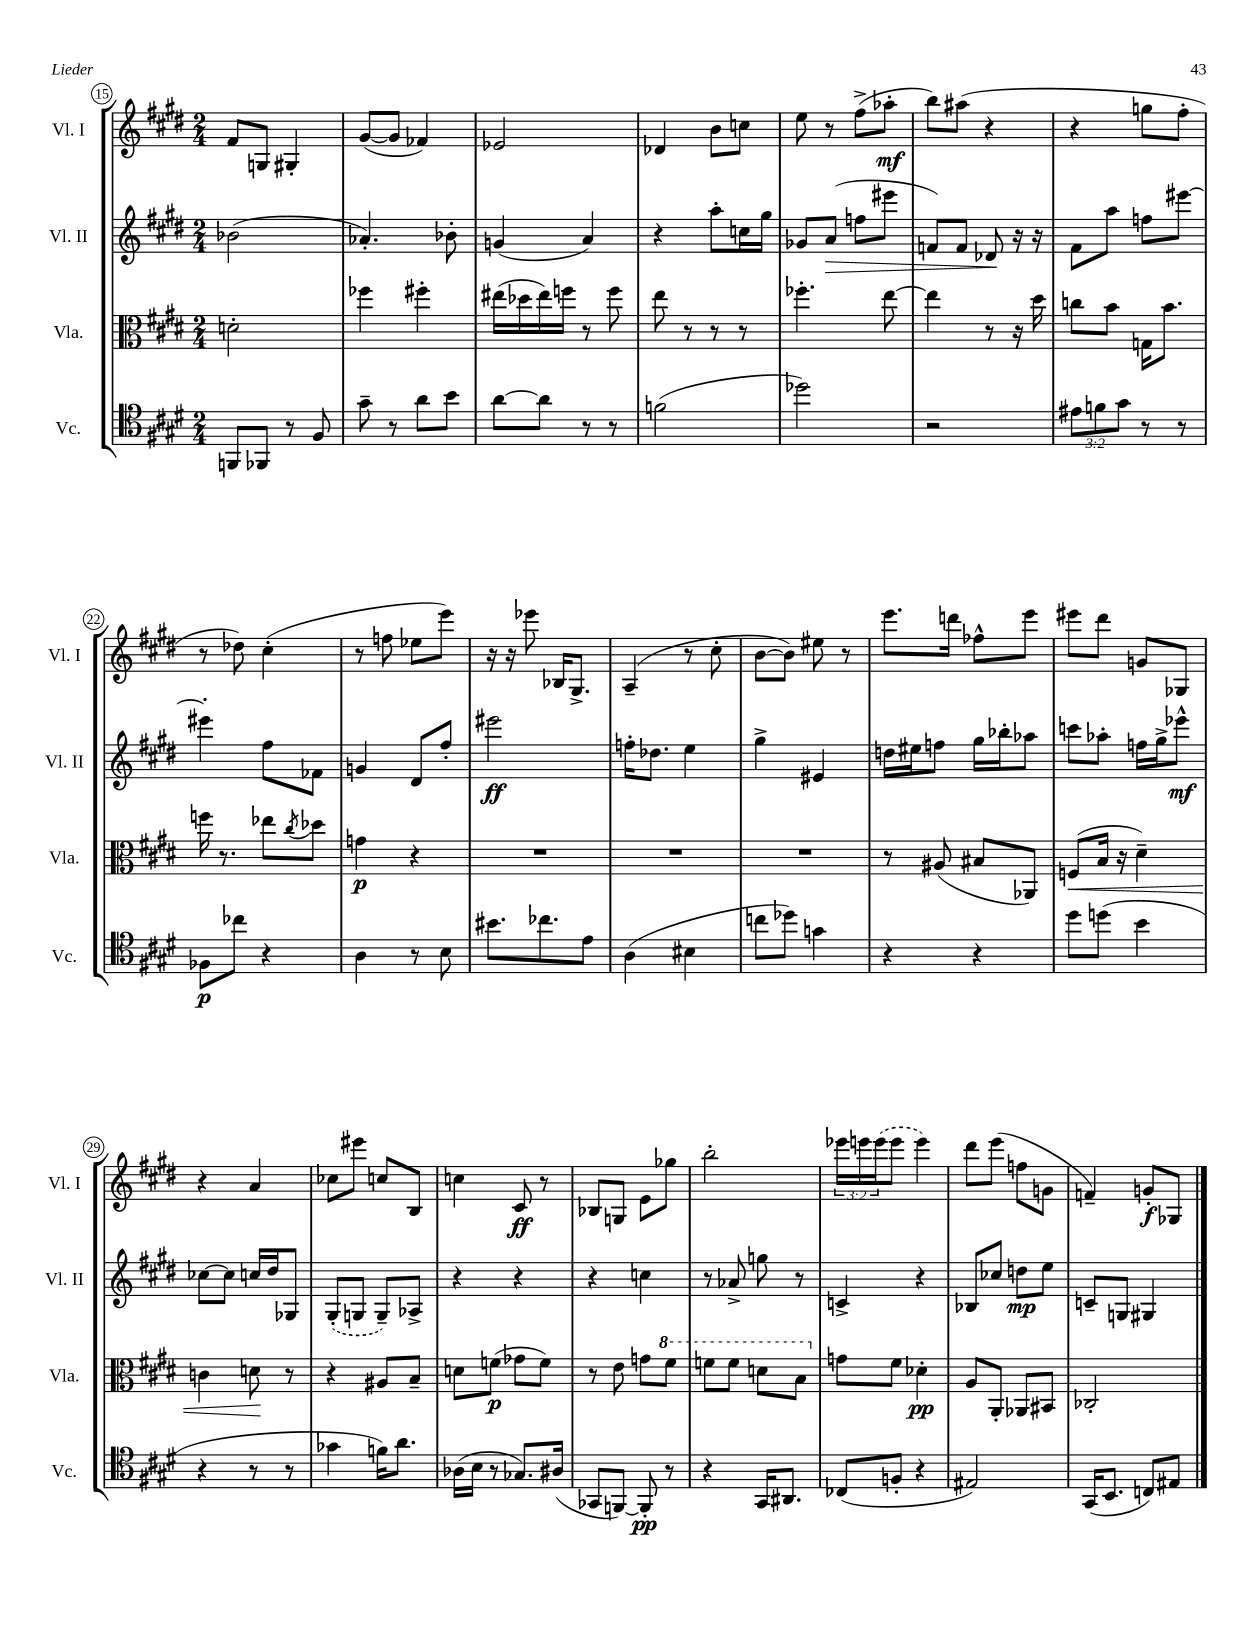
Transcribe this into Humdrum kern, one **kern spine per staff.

**kern	**dynam	**kern	**dynam	**kern	**dynam	**kern	**dynam
*part4	*part4	*part3	*part3	*part2	*part2	*part1	*part1
*staff4	*staff4	*staff3	*staff3	*staff2	*staff2	*staff1	*staff1
*I"Vc.	*	*I"Vla.	*	*I"Vl. II	*	*I"Vl. I	*
*I'Vc.	*	*I'Vla.	*	*I'Vl. II	*	*I'Vl. I	*
*clefC4	*	*clefC3	*	*clefG2	*	*clefG2	*
*k[f#c#g#d#]	*	*k[f#c#g#d#]	*	*k[f#c#g#d#]	*	*k[f#c#g#d#]	*
*M2/4	*	*M2/4	*	*M2/4	*	*M2/4	*
=15	=15	=15	=15	=15	=15	=15	=15
8FFn/L	.	2dn'\	.	(2b-X\	.	8f#/L	.
8FF-X/J	.	.	.	.	.	8Gn/J	.
8r	.	.	.	.	.	4G#X'/	.
8F#/	.	.	.	.	.	.	.
=16	=16	=16	=16	=16	=16	=16	=16
8g#~\	.	4ff-X\	.	4.a-X'/)	.	([8g#/L	.
8r	.	.	.	.	.	8g#/J]	.
8a\L	.	4ff#X'\	.	.	.	4f-X/)	.
8b\J	.	.	.	8b-X'\	.	.	.
=17	=17	=17	=17	=17	=17	=17	=17
[8a\L	.	(16ee#X\LL	.	(4gn/	.	2e-X/	.
.	.	16dd-X\	.	.	.	.	.
8a\J]	.	16ee#\)	.	.	.	.	.
.	.	16ffn\JJ	.	.	.	.	.
8r	.	8r	.	4a/)	.	.	.
8r	.	8ff\	.	.	.	.	.
=18	=18	=18	=18	=18	=18	=18	=18
(2fn\	.	8ee\	.	4r	.	4d-X/	.
.	.	8r	.	.	.	.	.
.	.	8r	.	8aa'\L	.	8b\L	.
.	.	8r	.	16ccn\L	.	8ccn\J	.
.	.	.	.	16gg#\JJ	.	.	.
=19	=19	=19	=19	=19	=19	=19	=19
2dd-X\)	.	4.ff-X'\	.	8g-X/L	.	8ee\	.
!	!	!	!	!	!LO:HP:b	!	!
.	.	.	.	(8a/J	>	8r	.
.	.	.	.	8ffn\L	.	(8ff#^\L	.
.	.	[8ee\	.	8eee#X\J	.	8aa-X'\J	mf
=20	=20	=20	=20	=20	=20	=20	=20
2r	.	4ee\]	.	8fn/L)	.	8bb\L)	.
.	.	.	.	8f/J	.	(8aa#X\J	.
.	.	8r	.	8d-X/	.	4r	.
.	.	16r	.	16r	]	.	.
.	.	16dd#\	.	16r	.	.	.
=21	=21	=21	=21	=21	=21	=21	=21
12e#X\L	.	8ccn\L	.	8f#\L	.	4r	.
12fn\	.	.	.	.	.	.	.
.	.	8b\J	.	8aa\J	.	.	.
12g#\J	.	.	.	.	.	.	.
8r	.	16Gn\KL	.	8ffn\L	.	8ggn\L	.
.	.	8.b\J	.	.	.	.	.
8r	.	.	.	[8eee#X\J	.	8ff#'\J	.
!!LO:LB:g=z
=22	=22	=22	=22	=22	=22	=22	=22
8F-X\L	p	16ffn\	.	4eee#X'\]	.	8r	.
.	.	8.r	.	.	.	.	.
8cc-X\J	.	.	.	.	.	8dd-X\)	.
4r	.	8ee-X\L	.	8ff#\L	.	(4cc#'\	.
.	.	8qcc#/	.	.	.	.	.
.	.	8dd-X\J	.	8f-X\J	.	.	.
=23	=23	=23	=23	=23	=23	=23	=23
4A\	.	4gn\	p	4gn/	.	8r	.
.	.	.	.	.	.	8ffn\	.
8r	.	4r	.	8d#/L	.	8ee-X\L	.
8B\	.	.	.	8ff#'/J	.	8eee\J)	.
=24	=24	=24	=24	=24	=24	=24	=24
8.b#X\L	.	2r	.	2eee#X\	ff	16r	.
.	.	.	.	.	.	16r	.
.	.	.	.	.	.	8eee-X\	.
8.cc-X\	.	.	.	.	.	.	.
.	.	.	.	.	.	16B-X/KL	.
.	.	.	.	.	.	8.G#^/J	.
8e\J	.	.	.	.	.	.	.
=25	=25	=25	=25	=25	=25	=25	=25
(4A\	.	2r	.	16ffn'\KL	.	(4A~/	.
.	.	.	.	8.dd-X\J	.	.	.
4B#X\	.	.	.	4ee\	.	8r	.
.	.	.	.	.	.	8cc#'\	.
=26	=26	=26	=26	=26	=26	=26	=26
8ccn\L	.	2r	.	4gg#^\	.	[8b\L	.
8dd-X\J)	.	.	.	.	.	8b\J])	.
4gn\	.	.	.	4e#X/	.	8ee#X\	.
.	.	.	.	.	.	8r	.
=27	=27	=27	=27	=27	=27	=27	=27
4r	.	8r	.	16ddn\LL	.	8.eee\L	.
.	.	.	.	16ee#X\J	.	.	.
.	.	(8A#X/	.	8ffn\J	.	.	.
.	.	.	.	.	.	16dddn\Jk	.
4r	.	8B#X/L	.	16gg#\LL	.	8ff-X^^\L	.
.	.	.	.	16bb-X'\J	.	.	.
.	.	8AA-X/J)	.	8aa-X\J	.	8eee\J	.
=28	=28	=28	=28	=28	=28	=28	=28
!	!	!	!LO:HP:b	!	!	!	!
8dd#\L	.	(8Fn/L	<	8cccn\L	.	8eee#X\L	.
(8ddn\J	.	16B/Jk	.	8aa-X'\J	.	8ddd#\J	.
.	.	16r	.	.	.	.	.
4b\	.	4d#~\)	.	16ffn\LL	.	8gn/L	.
.	.	.	.	16gg#^\J	.	.	.
.	.	.	.	8eee-X^^\J	mf	8G-X/J	.
!!LO:LB:g=z
=29	=29	=29	=29	=29	=29	=29	=29
4r	.	4cn\	.	[8cc-X\L	.	4r	.
.	.	.	.	8cc-\J]	.	.	.
8r	.	8dn\	.	16ccn/LL	.	4a/	.
.	.	.	.	16dd#/J	.	.	.
8r	.	8r	[	8G-X/J	.	.	.
=30	=30	=30	=30	=30	=30	=30	=30
4g-X\	.	4r	.	(8G#'/L	.	8cc-X\L	.
.	.	.	.	8Gn/J	.	8eee#X\J	.
16fn\KL)	.	8A#X/L	.	8G~/L)	.	8ccn/L	.
8.a\J	.	.	.	.	.	.	.
.	.	8B~/J	.	8A-X^/J	.	8B/J	.
=31	=31	=31	=31	=31	=31	=31	=31
(16A-X\LL	.	8dn\L	.	4r	.	4ccn\	.
16B\JJ	.	.	.	.	.	.	.
8r	.	(8fn\J	p	.	.	.	.
8.G-X/L)	.	8g-X\L	.	4r	.	8c#/	ff
.	.	8f\J)	.	.	.	8r	.
(16A#X/Jk	.	.	.	.	.	.	.
=32	=32	=32	=32	=32	=32	=32	=32
8GG-X/L	.	8r	.	4r	.	8B-X/L	.
[8FFn/J)	.	8e\	.	.	.	8Gn/J	.
8FF'/]	pp	8gn\L	.	4ccn\	.	8e\L	.
*	*	*8va	*	*	*	*	*
8r	.	8ff#\J	.	.	.	8gg-X\J	.
=33	=33	=33	=33	=33	=33	=33	=33
4r	.	8ffn\L	.	8r	.	2bb'\	.
.	.	8ff\J	.	8a-X^/	.	.	.
16GG#/KL	.	8ddn\L	.	8ggn\	.	.	.
8.AA#X/J	.	.	.	.	.	.	.
.	.	8b\J	.	8r	.	.	.
=34	=34	=34	=34	=34	=34	=34	=34
*	*	*X8va	*	*	*	*	*
(8C-X/L	.	8gn\L	.	4cn^/	.	24eee-X\LL	.
.	.	.	.	.	.	24eeen\	.
.	.	.	.	.	.	(24eee\J	.
8Fn'/J	.	8f#\J	.	.	.	8eee\J	.
4r	.	4d-X'\	pp	4r	.	4eee\)	.
=35	=35	=35	=35	=35	=35	=35	=35
2E#X/)	.	8A/L	.	8B-X/L	.	8ddd#\L	.
.	.	8AA'/J	.	8cc-X/J	.	(8eee\J	.
.	.	8AA-X/L	.	8ddn\L	mp	8ffn\L	.
.	.	8BB#X/J	.	8ee\J	.	8gn\J	.
=36	=36	=36	=36	=36	=36	=36	=36
(16GG#/KL	.	2C-X'/	.	8cn~/L	.	4fn~/)	.
8.BB/J	.	.	.	.	.	.	.
.	.	.	.	8Gn/J	.	.	.
8Cn/L)	.	.	.	4G#X/	.	8gn'/L	f
8E#X/J	.	.	.	.	.	8G-X/J	.
==	==	==	==	==	==	==	==
*-	*-	*-	*-	*-	*-	*-	*-
